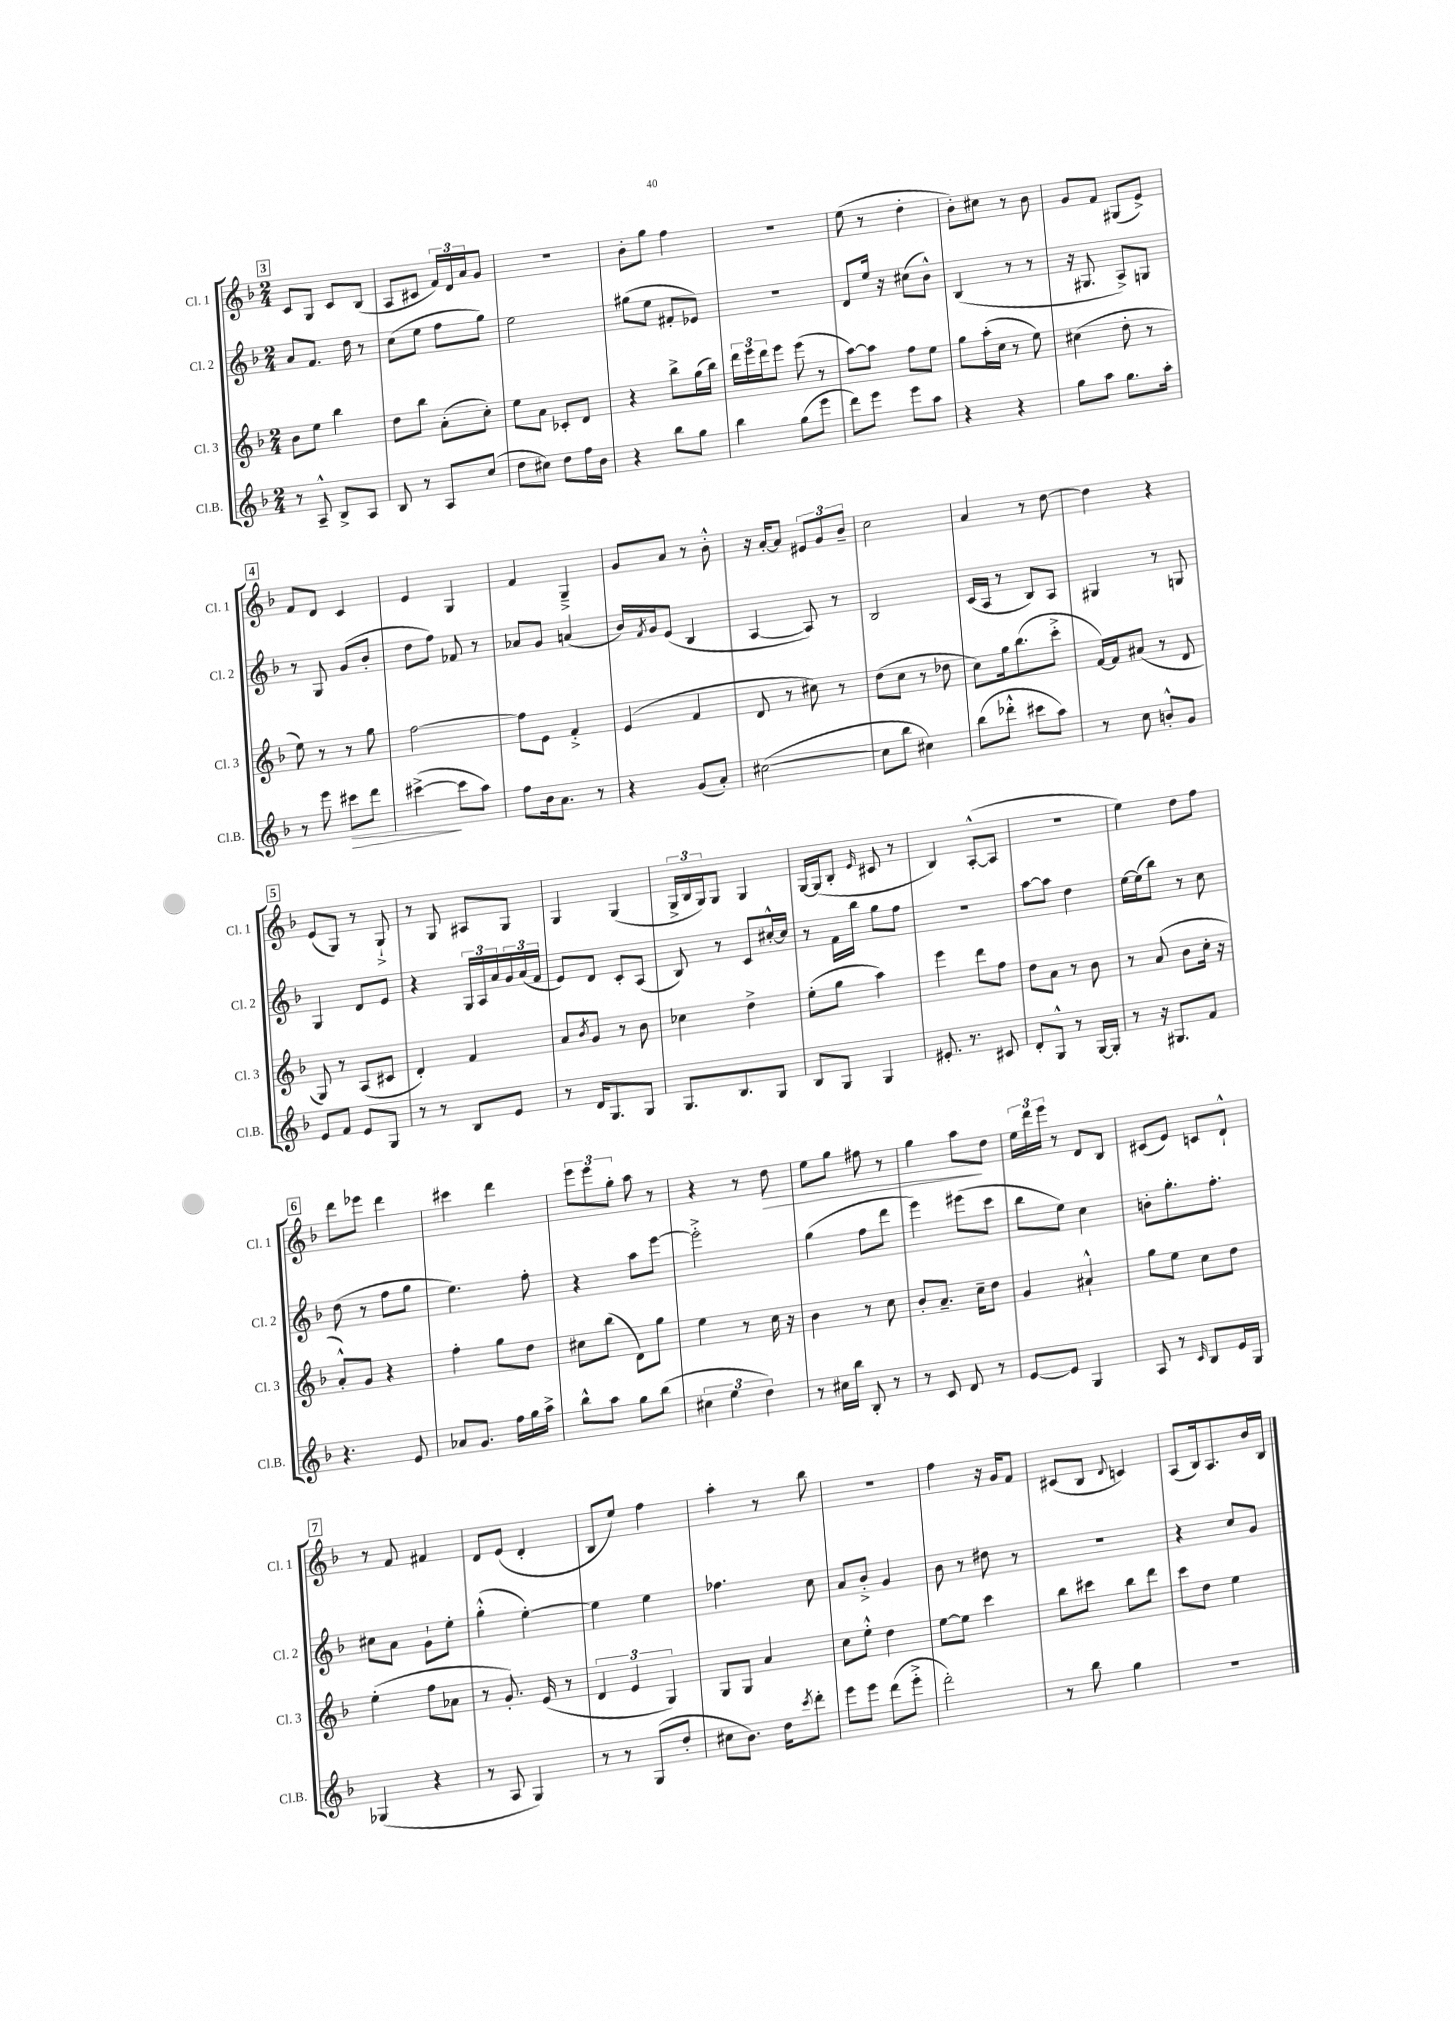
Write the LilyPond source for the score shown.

<<
\new StaffGroup <<
\new Staff = "s0" \with { instrumentName = "Cl. 1" shortInstrumentName = "Cl. 1" } {
    \clef treble \key f \major \numericTimeSignature \time 2/4
    \mark \markup { \box "3" } c'8 g8 c'8 bes8( |
    a8 cis'8 \tuplet 3/2 { f'16) d'16 a'16 } g'8 |
    R2 |
    bes'8-. g''8 f''4 |
    r2 |
    e''8( r8 d''4-. |
    bes'8-.) cis''8 r8 bes'8 |
    g'8 f'8 gis8( e'8->) |
    \mark \markup { \box "4" } f'8 d'8 c'4 |
    e'4 g4 |
    f'4 g4---> |
    g'8 a'8 r8 bes'8-.-^ |
    r16 a'16~-. a'8 \tuplet 3/2 { eis'8 g'8 bes'8-- } |
    c''2 |
    a'4 r8 d''8~ |
    d''4 r4 |
    \mark \markup { \box "5" } e'8( g8) r8 g8-!-> |
    r8 g8 ais8 g8 |
    g4 g4( |
    \tuplet 3/2 { g16-> bes16 g16) } g8 g4 |
    g16~ g16( bes8-. \grace { e'16 } cis'8 r8 |
    bes4) a8~-.-^( a8 |
    r2 |
    e''4) d''8 f''8 |
    \mark \markup { \box "6" } d'''8 ees'''8 d'''4 |
    cis'''4 d'''4 |
    \tuplet 3/2 { e'''8 e'''8 g''8-. } a''8 r8 |
    r4 r8 d''8\> |
    e''8 g''8 fis''8 r8 |
    g''4 a''8\! d''8 |
    \tuplet 3/2 { e''16 d'''16 e'''16 } r8 d'8 bes8 |
    cis'8( e'8) c'8 d'8-!-^ |
    \mark \markup { \box "7" } r8 f'8 fis'4 |
    d'8 e'8( d'4-. |
    bes8 e''8) f''4 |
    a''4-. r8 bes''8 |
    R2 |
    f''4 r16 g'16 f'8 |
    cis'8( bes8 \appoggiatura { d'8 } c'4) |
    a8( bes16) a8. bes'16 bes16 \bar "|." |
}
\new Staff = "s1" \with { instrumentName = "Cl. 2" shortInstrumentName = "Cl. 2" } {
    \clef treble \key f \major \numericTimeSignature \time 2/4
    \mark \markup { \box "3" } a'8 f'8. d''16 r8 |
    c''8( e''8 f''8 g''8) |
    e''2 |
    gis''8( e''8 fis'8-. ees'8) |
    R2 |
    d'8 e''16 r16 cis''8( bes'8-^) |
    bes4( r8 r8 |
    r16 gis8. a8->) g8 |
    \mark \markup { \box "4" } r8 g8 g'8( bes'8-. |
    d''8 f''8) fes'8 r8 |
    aes'8 g'8 a'4( |
    bes'16) \acciaccatura { f'8 } g'16 e'8( bes4 |
    a4~ a8) r8 |
    bes2 |
    c'16( a16 r8 bes8) a8 |
    gis4 r8 g8 |
    \mark \markup { \box "5" } g4 d'8 e'8 |
    r4 \tuplet 3/2 { g16 a16 a'16 } \tuplet 3/2 { g'16 a'16( f'16 } |
    e'8) d'8 c'8-. a8( |
    bes8) r8 c'8 cis''16~-.-^ cis''16 |
    r8 f'16 bes''16 g''8 f''8 |
    R2 |
    a''8~ a''8 d''4 |
    e''16~ e''16( bes''8) r8 c''8 |
    \mark \markup { \box "6" } d''8( r8 f''8 g''8 |
    e''4.) f''8-. |
    r4 a''8 e'''8~ |
    e'''2-.-> |
    g''4( f''8 d'''8 |
    e'''4) eis'''8( c'''8 |
    bes''8 e''8) c''4 |
    b'8-. g''8.-. f''8.-. |
    \mark \markup { \box "7" } cis''8 a'8 g'8-! e''8-. |
    g''4-.-^( e''4~-.) |
    e''4 e''4 |
    fes''4. c''8 |
    a'8 bes'8-.-> g'4 |
    bes'8 r8 dis''8 r8 |
    R2 |
    r4 c''8 g'8 \bar "|." |
}
\new Staff = "s2" \with { instrumentName = "Cl. 3" shortInstrumentName = "Cl. 3" } {
    \clef treble \key f \major \numericTimeSignature \time 2/4
    \mark \markup { \box "3" } bes'8 e''8 bes''4 |
    d''8 bes''8 a'8-.( c''8-.) |
    e''8 a'8 ces'8-. d'8 |
    r4 bes''8-> g''16( bes''16) |
    \tuplet 3/2 { d'''16 e'''16 d'''16 } e'''8 e'''8( r8 |
    a''8~) a''8 f''8 e''8 |
    g''8 a''16-.( c''16 r8 e''8) |
    cis''4( d''8-. r8 |
    \mark \markup { \box "4" } e''8) r8 r8 g''8 |
    f''2~ |
    f''8 e'8 f'4-.-> |
    e'4( f'4 |
    d'8 r8 cis''8) r8 |
    d''8( c''8 r8 des''8 |
    c''8) g''16 bes''8.( c'''8-.-> |
    f'16~) f'16 ais'8( r8 d'8 |
    \mark \markup { \box "5" } g8) r8 a8( cis'8 |
    d'4-.) f'4 |
    a'8 \acciaccatura { bes'8 } g'8 r8 bes'8 |
    ces''4 d''4-> |
    e''8-.( g''8 a''4) |
    e'''4 d'''8 f''8 |
    d''8 a'8 r8 bes'8 |
    r8 a'8( bes'8 c''16-. r16 |
    \mark \markup { \box "6" } a'8-.-^) g'8 r4 |
    f''4-. g''8 d''8 |
    cis''8 bes''8( d'8) g''8 |
    e''4 r8 c''16 r16 |
    bes'4 r8 c''8 |
    bes'8-. a'8.-- c''16-- d''8 |
    g'4 ais'4-!-^ |
    g''8 e''8 c''8 d''8 |
    \mark \markup { \box "7" } e''4-.( f''8 aes'8 |
    r8 g'8.-.) e'16( r8 |
    \tuplet 3/2 { d'4 e'4 g4) } |
    g8 g8 a'4 |
    c''8 e''8-.-^ d''4 |
    e''8~ e''8 c'''4 |
    bes''8 cis'''8 bes''8 d'''8 |
    c'''8 d''8 e''4 \bar "|." |
}
\new Staff = "s3" \with { instrumentName = "Cl.B." shortInstrumentName = "Cl.B." } {
    \clef treble \key f \major \numericTimeSignature \time 2/4
    \mark \markup { \box "3" } r8 a8---^ bes8-> a8 |
    bes8 r8 a8 c''8( |
    d''8 cis''8) d''8 f''16 bes'16 |
    r4 bes''8 g''8 |
    bes''4 g''8( e'''8 |
    d'''8) e'''8 e'''8 a''8 |
    r4 r4 |
    g''8 a''8 g''8. a''16-. |
    \mark \markup { \box "4" } r8 e'''8 cis'''8\> d'''8 |
    cis'''4~->\!( cis'''8 a''8) |
    f''8 bes'16 a'8. r8 |
    r4 g'8( a'8-.) |
    cis''2~( |
    cis''8 bes''8 cis''4) |
    bes''8( des'''8-.-^ cis'''8 a''8) |
    r8 c''8 b'8-.-^ g'8 |
    \mark \markup { \box "5" } e'8 f'8 e'8 g8 |
    r8 r8 bes8 e'8 |
    r8 d'16 g8. g8 |
    g8. bes8. g8 |
    bes8 g8 g4 |
    eis'8.-. r8. cis'8 |
    d'8-. g8-^ r8 g16~ g16-. |
    r8 r16 gis8. f'8 |
    \mark \markup { \box "6" } r4. e'8 |
    aes'8 g'8. f''16 g''16 a''16-> |
    bes''8-^ a''8 g''8 bes''8( |
    \tuplet 3/2 { cis''4 e''4 d''4) } |
    r8 cis''16 bes''16 bes8-. r8 |
    r8 c'8 d'8 r8 |
    e'8~ e'8 g4 |
    a8 r8 \grace { c'16 } bes8 e'16 g16 |
    \mark \markup { \box "7" } ges4( r4 |
    r8 a8 g4) |
    r8 r8 g8( d''8-. |
    cis''8 bes'8.) d''16 \acciaccatura { c'''8 } d'''8-. |
    e'''8 e'''8 d'''8( e'''8-.-> |
    d'''2-.) |
    r8 bes''8 g''4 |
    R2 \bar "|." |
}
>>
>>
